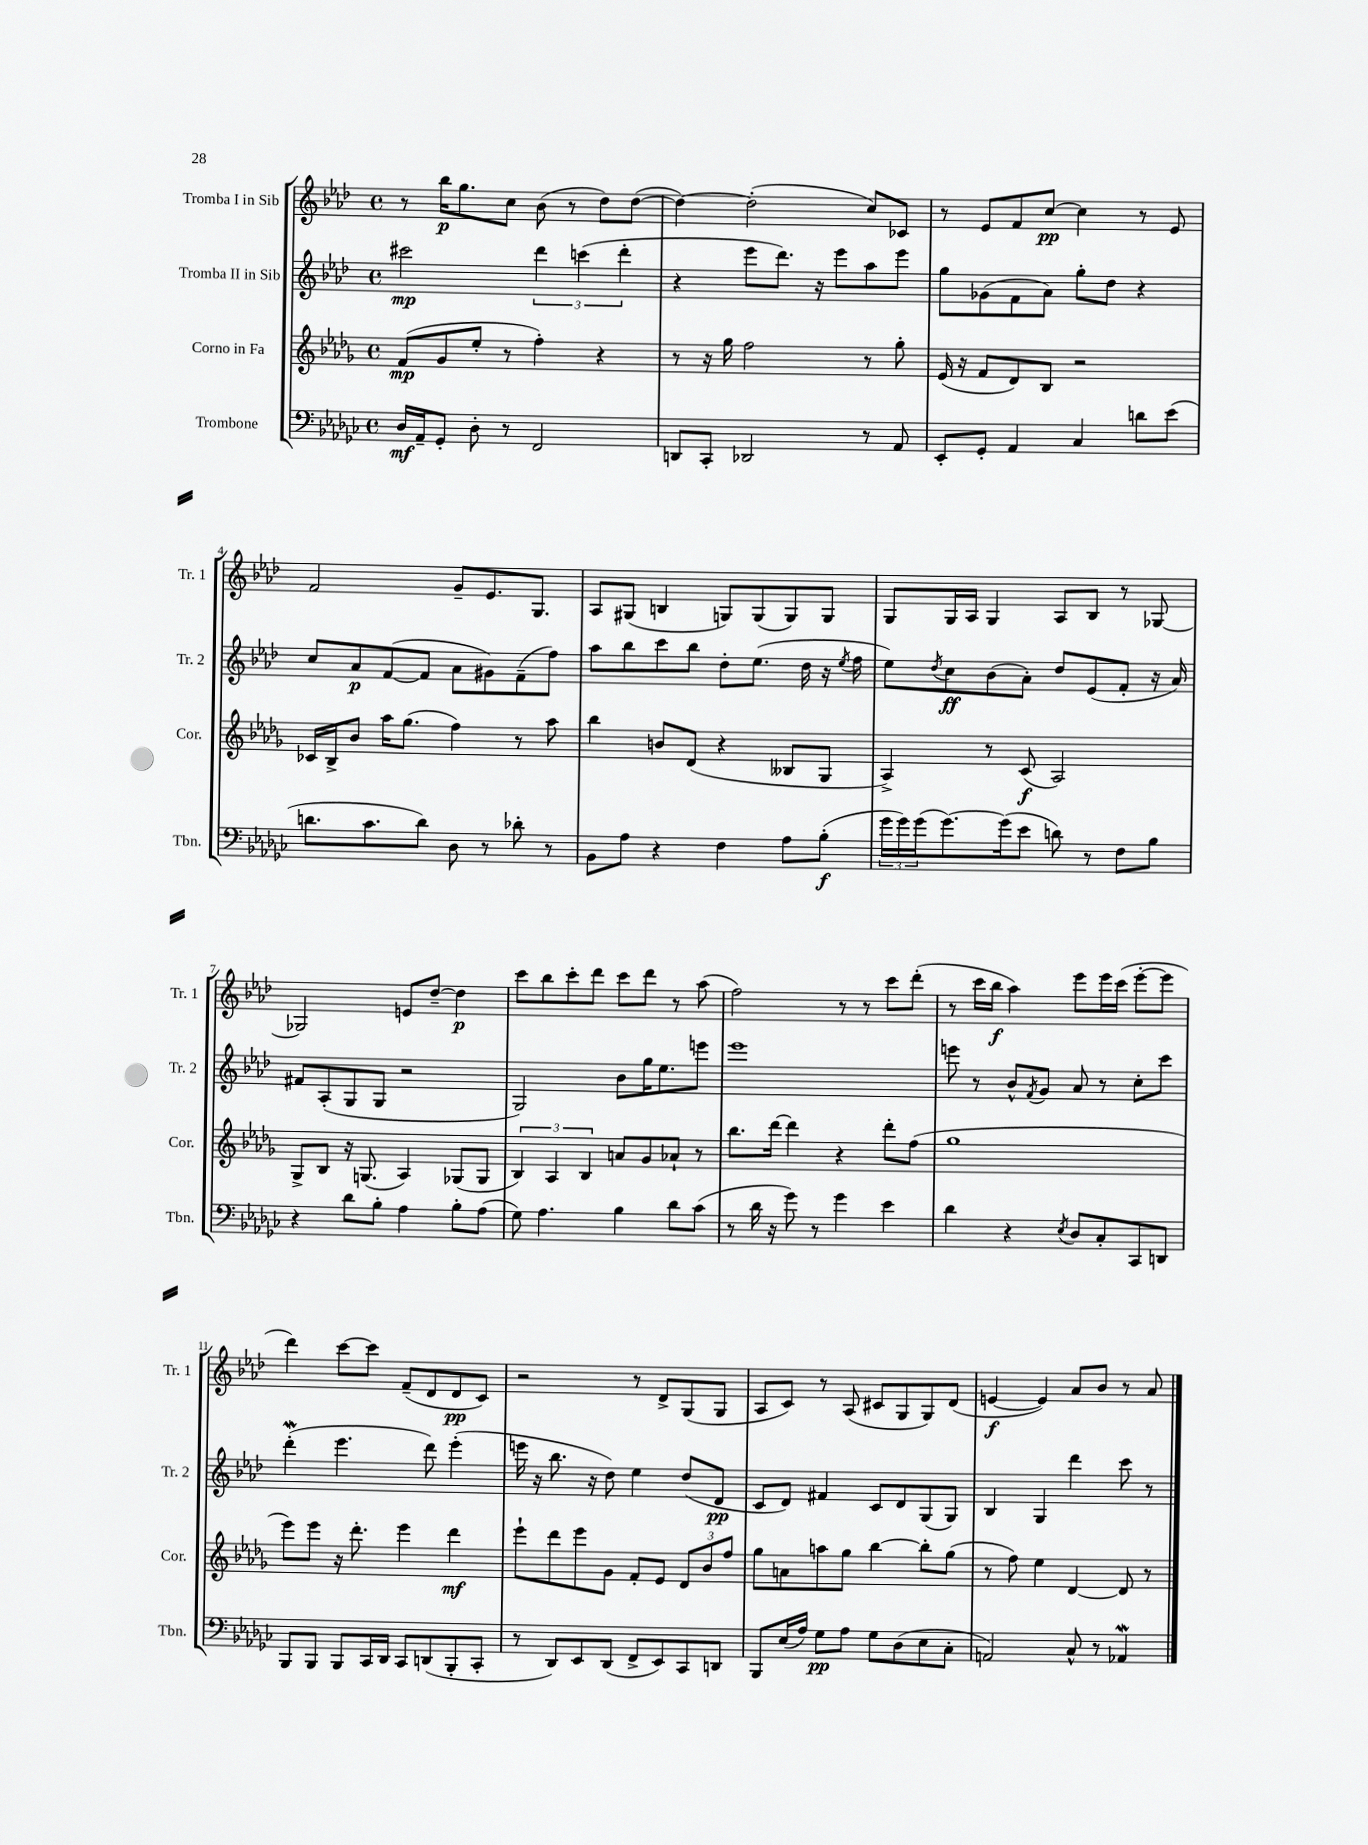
<<
\new StaffGroup <<
\new Staff = "s0" \with { instrumentName = "Tromba I in Sib" shortInstrumentName = "Tr. 1" } {
    \clef treble \key aes \major \defaultTimeSignature \time 4/4
    r8 bes''16\p g''8. c''8 bes'8( r8 des''8) des''8~( |
    des''4~) des''2-.( c''8) ces'8 |
    r8 ees'8 f'8 c''8~\pp c''4 r8 ees'8 |
    f'2 g'8-- ees'8. g8. |
    aes8 gis8( b4 g8) g8( g8) g8 |
    g8 g16 aes16 g4 aes8 bes8 r8 ges8~ |
    ges2 e'8 des''8~-- des''4\p |
    c'''8 bes''8 c'''8-. des'''8 c'''8 des'''8 r8 aes''8( |
    f''2) r8 r8 c'''8 des'''8-.( |
    r8 c'''16 bes''16\f aes''4) ees'''8 ees'''16 c'''16( ees'''8~-. ees'''8 |
    des'''4) c'''8~ c'''8 f'8--( des'8 des'8\pp c'8) |
    r2 r8 des'8-> g8( g8 |
    aes8 c'8) r8 aes8( cis'8 g8 g8) des'8( |
    e'4~\f e'4) aes'8 bes'8 r8 aes'8 \bar "|." |
}
\new Staff = "s1" \with { instrumentName = "Tromba II in Sib" shortInstrumentName = "Tr. 2" } {
    \clef treble \key aes \major \defaultTimeSignature \time 4/4
    cis'''2\mp \tuplet 3/2 { des'''4 c'''4( des'''4-. } |
    r4 ees'''8 des'''8.) r16 ees'''8 aes''8 ees'''8 |
    g''8 ges'8( f'8 aes'8) g''8-. des''8 r4 |
    c''8 aes'8\p f'8~( f'8 aes'8 gis'8) f'8--( f''8) |
    aes''8 bes''8 c'''8 bes''8 des''8-. ees''8.( des''16 r16 \acciaccatura { ees''8 } f''16 |
    ees''8) \acciaccatura { des''8 } c''8\ff bes'8( aes'8-.) des''8 ees'8( f'8-. r16 aes'16) |
    fis'8 aes8-.( g8 g8 r2 |
    g2) bes'8 g''16 ees''8. e'''8 |
    ees'''1 |
    e'''8 r8 bes'8-^ \acciaccatura { f'8 } g'8 aes'8 r8 c''8-. c'''8 |
    des'''4-.\mordent( ees'''4. des'''8) ees'''4-.( |
    e'''16 r16 bes''8. r16 des''8) ees''4 des''8( des'8\pp |
    c'8 des'8) fis'4 c'8 des'8 g8( g8) |
    bes4 g4 des'''4 c'''8 r8 \bar "|." |
}
\new Staff = "s2" \with { instrumentName = "Corno in Fa" shortInstrumentName = "Cor." } {
    \clef treble \key des \major \defaultTimeSignature \time 4/4
    f'8\mp( ges'8 ees''8-. r8 f''4-.) r4 |
    r8 r16 ges''16 f''2 r8 ges''8-. |
    ees'16( r16 f'8 des'8) bes8 r2 |
    ces'16 bes16-> bes'8 aes''16 ges''8.( f''4) r8 aes''8 |
    bes''4 b'8 des'8( r4 beses8 ges8 |
    aes4->) r8 c'8\f( aes2) |
    ges8-> bes8 r16 g8.( aes4) ges8( ges8 |
    \tuplet 3/2 { bes4) aes4 bes4 } a'8 ges'8 aes'8-! r8 |
    bes''8. des'''16~ des'''4 r4 des'''8-. f''8( |
    ges''1 |
    ees'''8) ees'''8 r16 des'''8.-. ees'''4 des'''4\mf |
    ees'''8-! des'''8 ees'''8 ges'8 f'8-. ees'8 \tuplet 3/2 { des'8 bes'8 f''8 } |
    ges''8 a'8 a''8 ges''8 bes''4~ bes''8-. ges''8( |
    r8 f''8) ees''4 des'4~ des'8 r8 \bar "|." |
}
\new Staff = "s3" \with { instrumentName = "Trombone" shortInstrumentName = "Tbn." } {
    \clef bass \key ges \major \defaultTimeSignature \time 4/4
    des16\mf aes,16-- ges,8-. des8-. r8 f,2 |
    d,8 ces,8-. des,2 r8 aes,8 |
    ees,8-. ges,8-. aes,4 ces4 d'8 ees'8( |
    d'8. ces'8. d'8) des8 r8 des'8-. r8 |
    bes,8 aes8 r4 f4 aes8 bes8-.\f( |
    \tuplet 3/2 { ges'16 ges'16) ges'16( } ges'8.~) ges'16( ees'8 d'8) r8 f8 bes8 |
    r4 des'8 bes8-. aes4 bes8-. aes8( |
    ges8) aes4. bes4 des'8 ces'8( |
    r8 des'16 r16 ges'8) r8 ges'4 ees'4 |
    des'4 r4 \acciaccatura { ees8 } des8 ces8-. ces,8 d,8 |
    bes,,8 bes,,8 bes,,8 ces,16 des,16 ces,8 d,8( bes,,8-. ces,8-. |
    r8 des,8) ees,8 des,8( f,8-> ees,8) ces,8 d,8 |
    bes,,8 ees16( aes16) ges8\pp aes8 ges8 des8( ees8 ces8-. |
    a,2) ces8-^ r8 aes,4\mordent \bar "|." |
}
>>
>>
